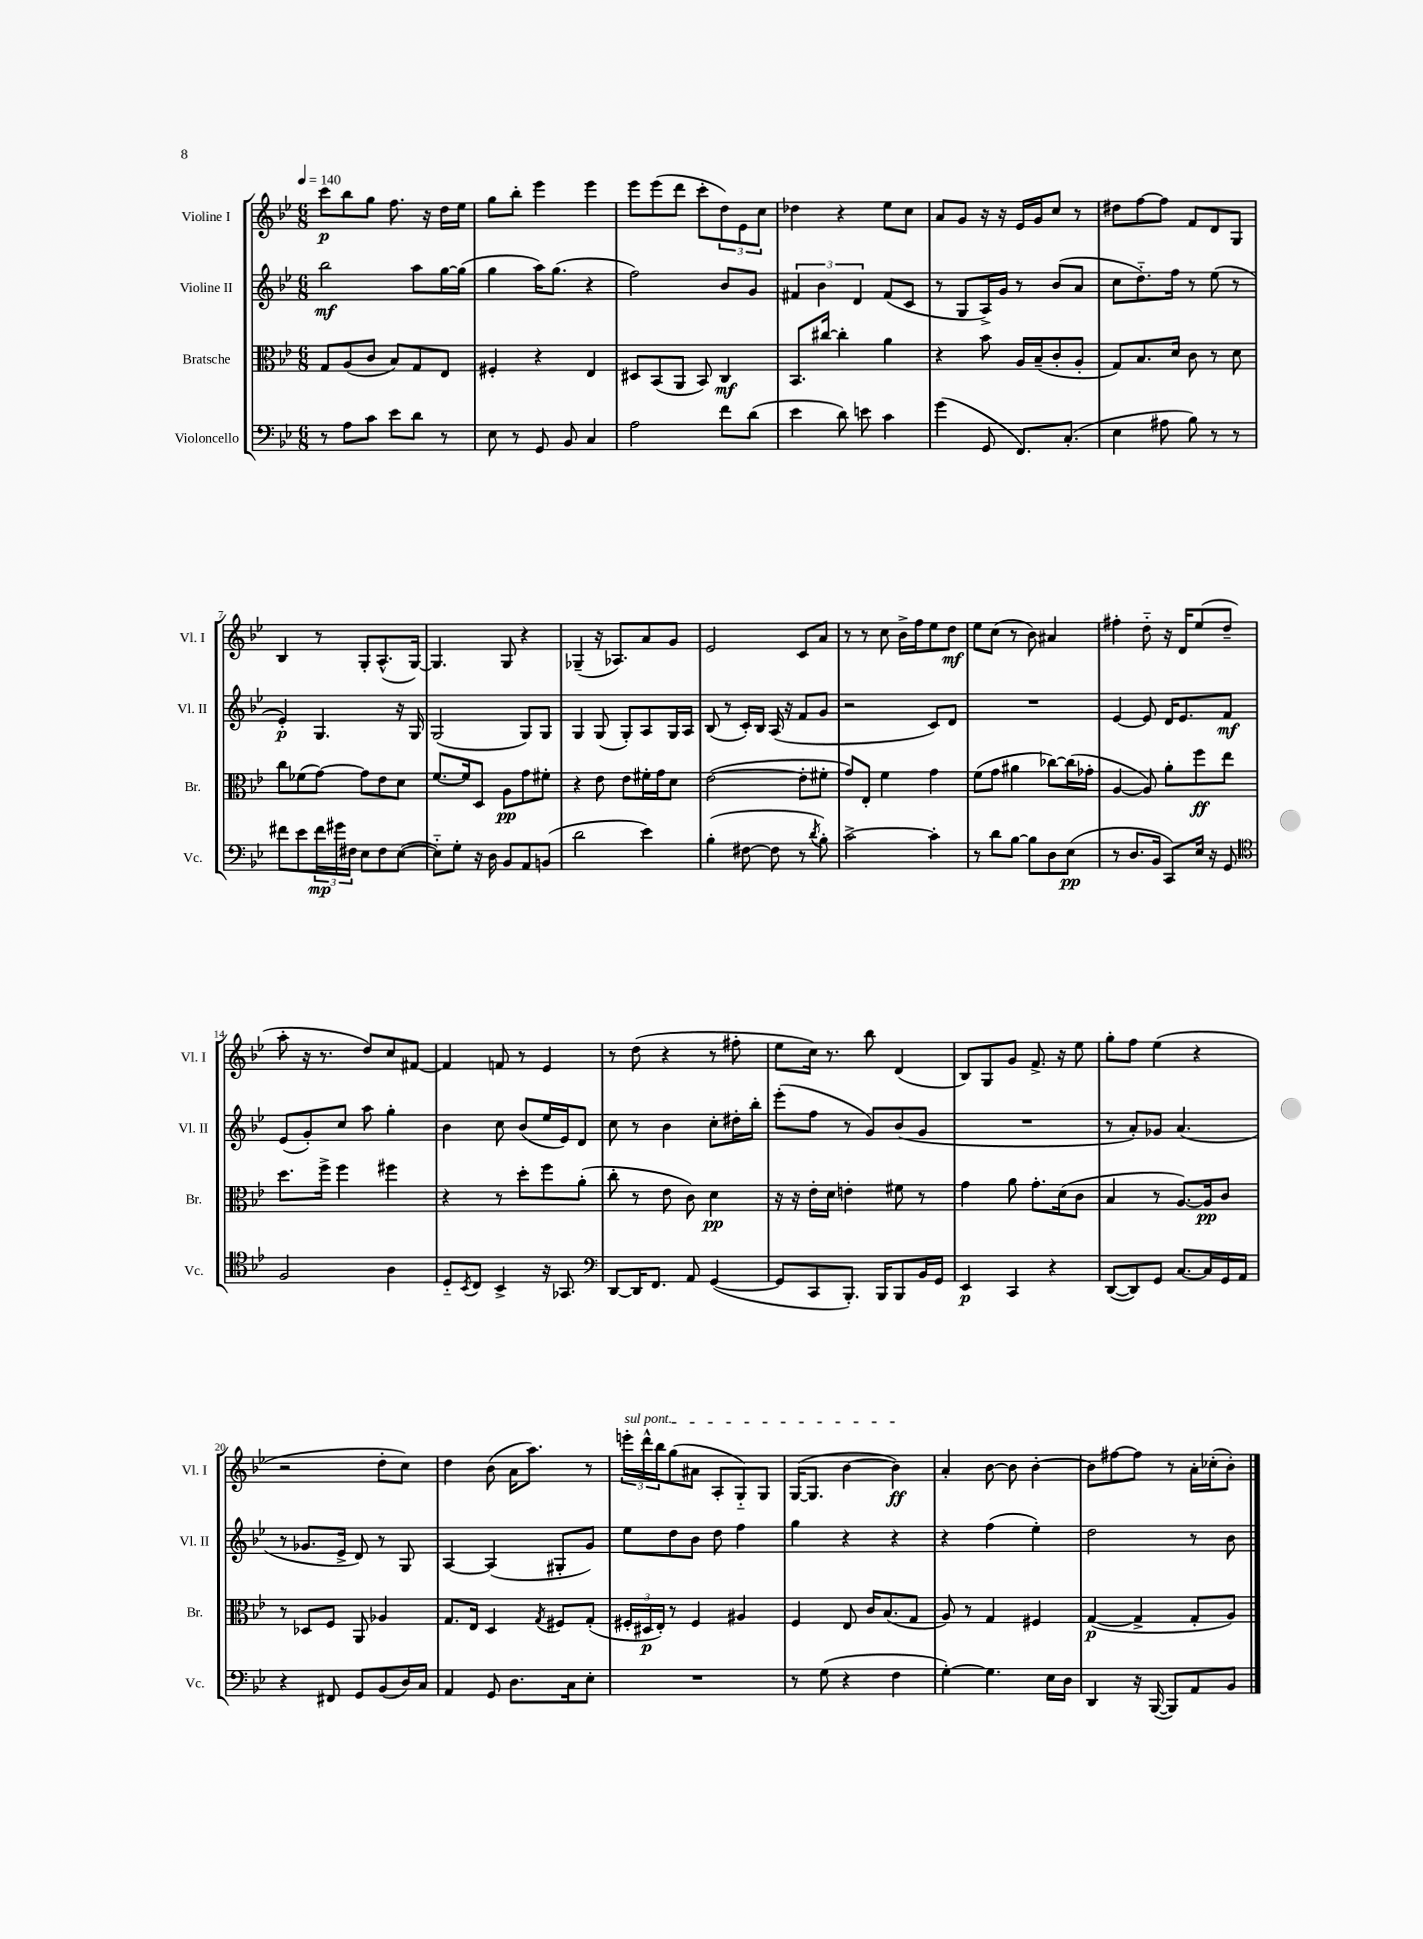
<<
\new StaffGroup <<
\new Staff = "s0" \with { instrumentName = "Violine I" shortInstrumentName = "Vl. I" } {
    \clef treble \key bes \major \numericTimeSignature \time 6/8 \tempo 4 = 140
    c'''8\p bes''8 g''8 f''8. r16 d''16 ees''16 |
    g''8 bes''8-. ees'''4 ees'''4 |
    ees'''8 ees'''8( d'''8 c'''8-. \tuplet 3/2 { d''8) ees'8 c''8 } |
    des''4 r4 ees''8 c''8 |
    a'8 g'8 r16 r16 ees'16 g'16 c''8 r8 |
    dis''8 f''8~ f''8 f'8 d'8 g8 |
    bes4 r8 g8-. a8.-^( g16~) |
    g4. g8 r4 |
    ges4--( r16 aes8.) a'8 g'8 |
    ees'2 c'8 a'8 |
    r8 r8 c''8 bes'16-> f''16 ees''8 d''8\mf |
    ees''8 c''8( r8 bes'8) ais'4 |
    fis''4-. d''8-_ r16 d'16 ees''8( d''8-- |
    a''8-. r16 r8. d''8) c''8 fis'8~ |
    fis'4 f'8 r8 ees'4 |
    r8 d''8( r4 r8 fis''8-. |
    ees''8 c''16) r8. bes''8 d'4( |
    bes8) g8 g'8 f'8.-> r16 ees''8 |
    g''8-. f''8 ees''4( r4 |
    r2 d''8-. c''8) |
    d''4 bes'8( a'16 a''8.) r8 |
    \tuplet 3/2 { \once \override TextSpanner.bound-details.left.text = \markup { \italic "sul pont." } e'''16-.\startTextSpan d'''16-^ bes''16 } g''8( ais'8 a8-. g8-_) g8 |
    g16~( g8. bes'4~ bes'4\ff\stopTextSpan) |
    a'4-. bes'8~ bes'8 bes'4~-. |
    bes'8 fis''8~ fis''8 r8 a'16-. ces''16-.( bes'8-.) \bar "|." |
}
\new Staff = "s1" \with { instrumentName = "Violine II" shortInstrumentName = "Vl. II" } {
    \clef treble \key bes \major \numericTimeSignature \time 6/8
    bes''2\mf a''8 g''16~ g''16( |
    g''4 a''16) g''8.( r4 |
    f''2) bes'8 g'8 |
    \tuplet 3/2 { fis'4 bes'4 d'4 } fis'8( c'8 |
    r8 g8 a16->) g'16 r8 bes'8( a'8 |
    c''8 d''8.-_) f''16 r8 ees''8( r8 |
    ees'4-.\p) g4. r16 g16 |
    g2( g8) g8 |
    g4 g8( g8-.) a8 g16 a16 |
    bes8( r8 c'16-.) bes16 a16( r16 f'8 g'8 |
    r2 c'8) d'8 |
    R2. |
    ees'4~ ees'8 d'16 ees'8. f'8\mf |
    ees'8( g'8-.) c''8 a''8 g''4-. |
    bes'4 c''8 bes'8( ees''16 ees'16) d'8 |
    c''8 r8 bes'4 c''8-. dis''16-. bes''16-. |
    ees'''8-.( f''8 r8 g'8) bes'8( g'8 |
    R2. |
    r8 a'8-.) ges'8 a'4.( |
    r8 ges'8. ees'16-> d'8) r8 g8 |
    a4~ a4( gis8-. g'8) |
    ees''8 d''8 bes'8 d''8 f''4 |
    g''4 r4 r4 |
    r4 f''4( ees''4-.) |
    d''2 r8 bes'8 \bar "|." |
}
\new Staff = "s2" \with { instrumentName = "Bratsche" shortInstrumentName = "Br." } {
    \clef alto \key bes \major \numericTimeSignature \time 6/8
    g8 a8( c'8 bes8) g8 ees8 |
    fis4-. r4 ees4 |
    dis8 bes,8( a,8 bes,8) c4\mf |
    bes,8. cis''16~ cis''4-. a'4 |
    r4 bes'8 a16 bes16--( c'8-. a8-. |
    g8) bes8. d'16 c'8 r8 d'8 |
    c''8 fes'8( g'8~) g'8 ees'8 d'8 |
    f'8.~ f'16 d8 a8\pp g'8 fis'8-. |
    r4 ees'8 ees'8 fis'16-. g'16 d'8 |
    ees'2~( ees'8-. fis'8-. |
    g'8) ees8-. f'4 g'4 |
    f'8( g'8 ais'4 ces''8~) ces''16( ges'16-. |
    a4~ a8) a'8-. f''8\ff ees''8 |
    d''8. f''16-> f''4 fis''4 |
    r4 r8 d''8-. f''8 a'8-.( |
    c''8-. r8 ees'8 c'8) d'4\pp |
    r16 r16 ees'16-. d'16 e'4-. fis'8 r8 |
    g'4 a'8 g'8.-. d'16( c'8 |
    bes4 r8 a8.~) a16\pp c'8 |
    r8 des8 f8 a,8 aes4 |
    g8. ees16 d4 \acciaccatura { g8 } fis8 g8-.( |
    \tuplet 3/2 { fis16-. dis16\p ees16-.) } r8 fis4 ais4 |
    f4 ees8 c'16 bes8.( g8 |
    a8) r8 g4 fis4 |
    g4~\p( g4-> g8-. a8) \bar "|." |
}
\new Staff = "s3" \with { instrumentName = "Violoncello" shortInstrumentName = "Vc." } {
    \clef bass \key bes \major \numericTimeSignature \time 6/8
    r8 a8 c'8 ees'8 d'8 r8 |
    ees8 r8 g,8 bes,8 c4 |
    a2 f'8 d'8( |
    ees'4 d'8) e'8 c'4 |
    g'4( g,8 f,8.) c8.-.( |
    ees4 ais8 bes8) r8 r8 |
    fis'8 ees'8 \tuplet 3/2 { fis'16\mp gis'16 fis16 } ees8 fis8 ees8~( |
    ees8-_) g8-. r16 d16 bes,8 a,8 b,8( |
    d'2 ees'4) |
    bes4-.( fis8~ fis8 r8 \acciaccatura { d'8 } bes8-.) |
    c'2~-> c'4-. |
    r8 d'8 bes8~ bes8 d8 ees8\pp( |
    r8 d8. bes,16 c,8) ees16 r16 g,8 |
    \clef tenor f2 a4 |
    d8-_ \acciaccatura { bes,8 } c8 bes,4-> r16 ges,8. |
    \clef bass d,8~ d,16 f,8. a,8 g,4~( |
    g,8 c,8 bes,,8.-.) bes,,16 bes,,8 bes,16 g,16 |
    ees,4\p c,4 r4 |
    d,8~( d,8) g,8 c8.~ c16 g,16 a,16 |
    r4 fis,8 g,8 bes,8( d16) c16 |
    a,4 g,8 d8. c16 ees8-. |
    R2. |
    r8 g8( r4 f4 |
    g4~-.) g4. ees16 d16 |
    d,4 r16 bes,,16~( bes,,8) a,8 bes,8 \bar "|." |
}
>>
>>
